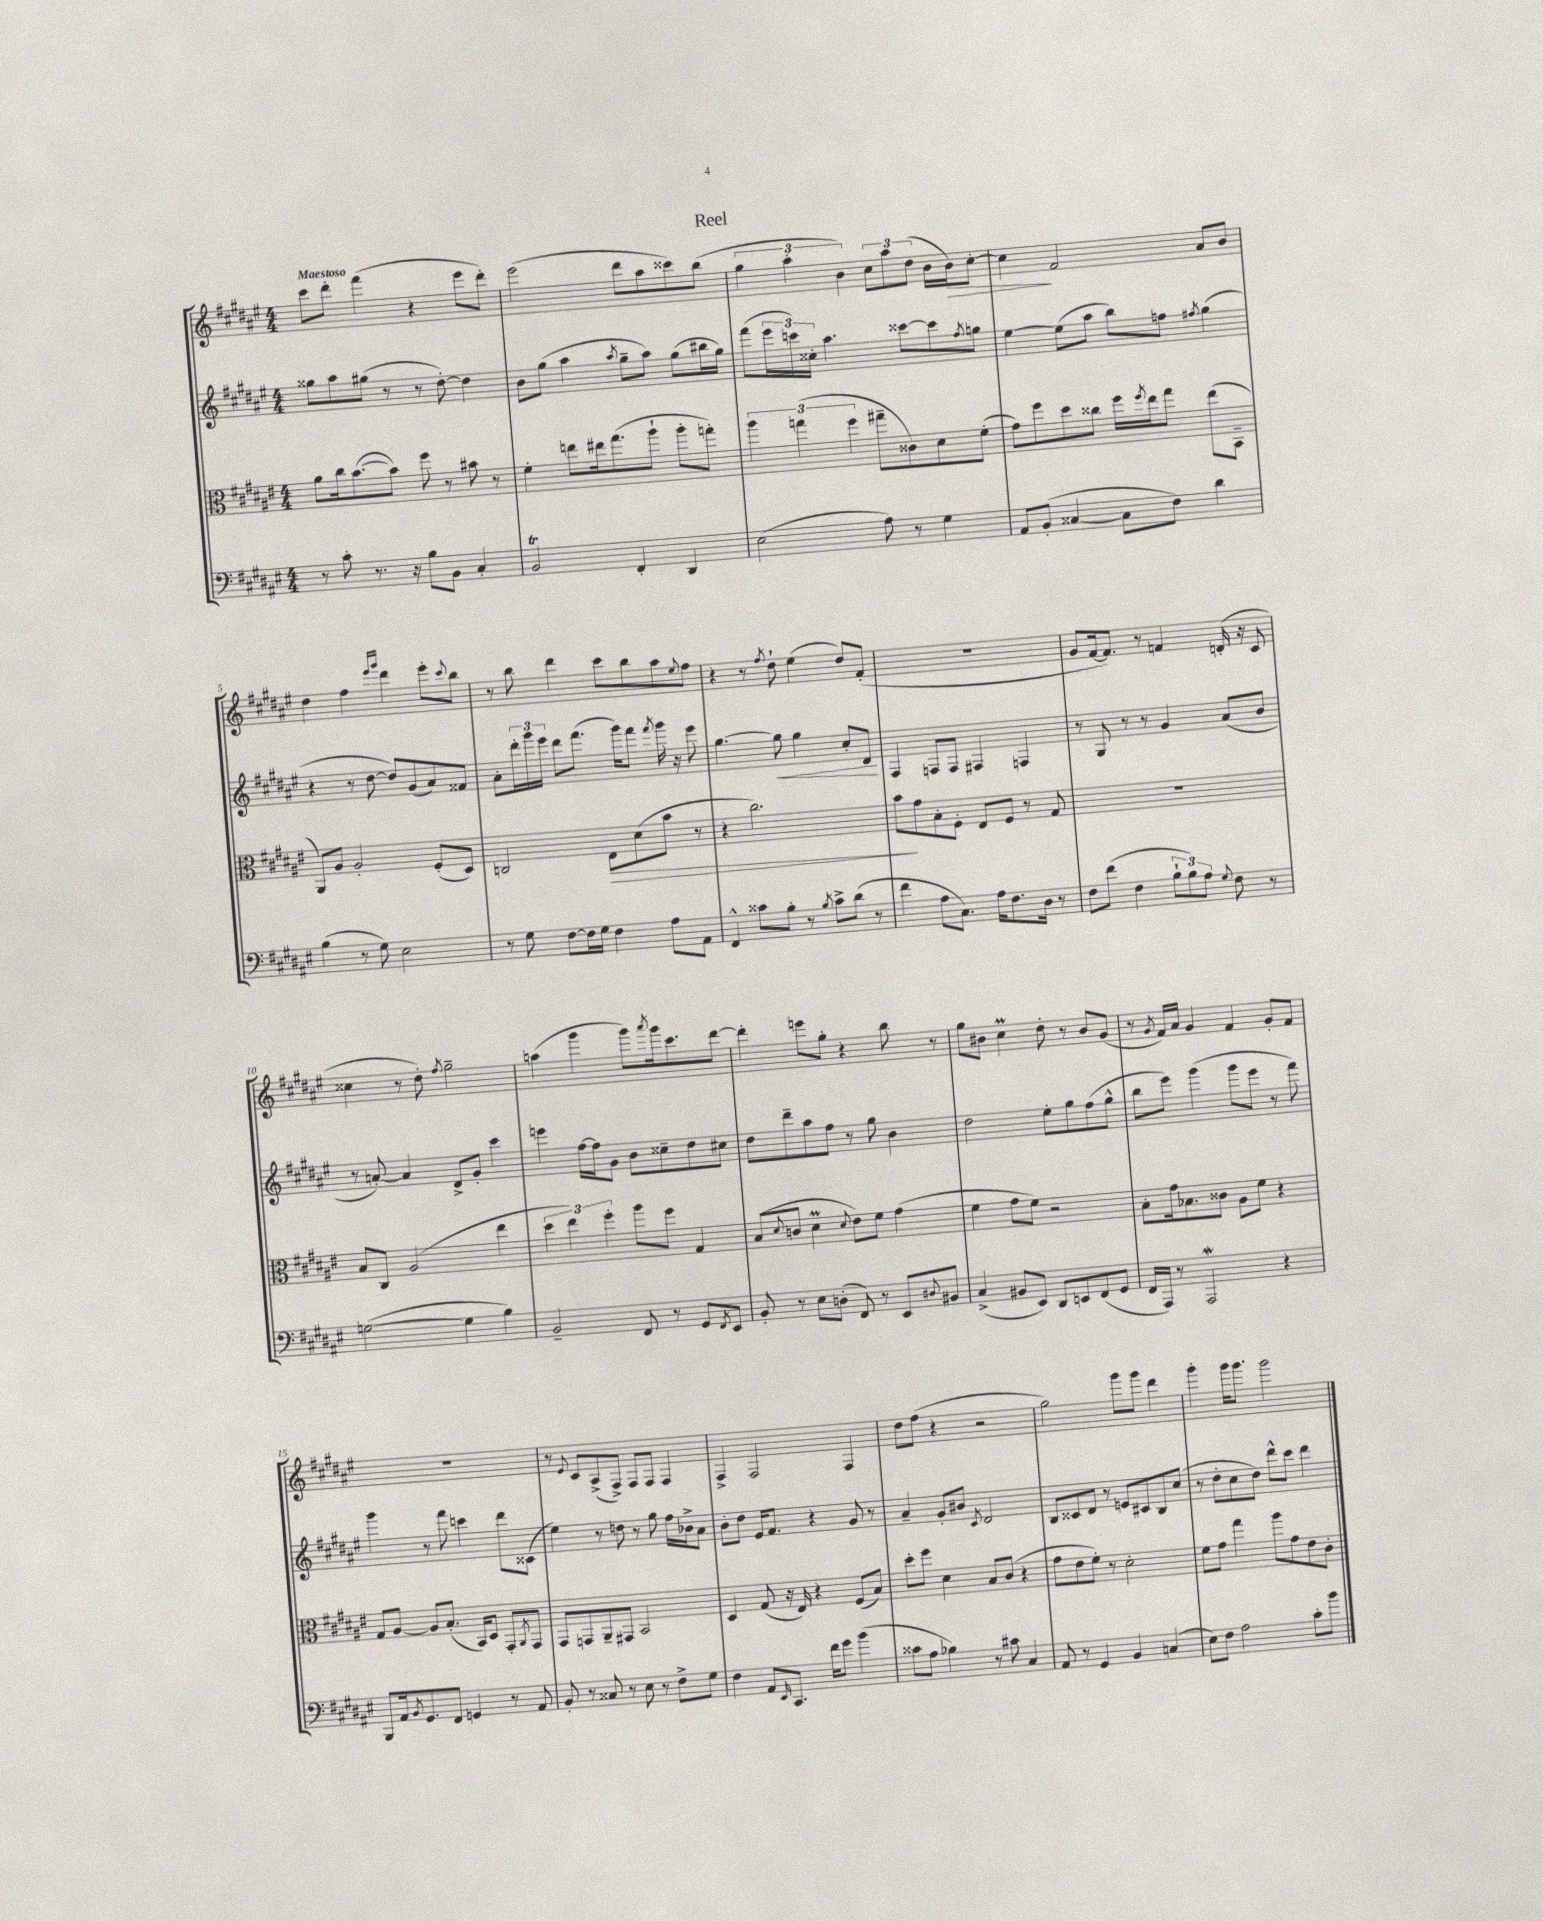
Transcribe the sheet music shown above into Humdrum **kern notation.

**kern	**kern	**kern	**kern
*staff4	*staff3	*staff2	*staff1
*clefF4	*clefC3	*clefG2	*clefG2
*k[f#c#g#d#a#e#]	*k[f#c#g#d#a#e#]	*k[f#c#g#d#a#e#]	*k[f#c#g#d#a#e#]
*M4/4	*M4/4	*M4/4	*M4/4
8r	8a#	8gg##	8ccc#
8c#'	16cc#	8aa#	8ddd#'
.	([8.b	.	.
8.r	.	(8gg#	(4fff#
.	8b])	8r	.
16r	.	.	.
8B	8ff#	8r	4r
8BB	8r	[8dd#')	.
4C#'	8b#	4dd#]	8eee#
.	8r	.	8ddd#')
=	=	=	=
2BB	4f#'	8b	(2eee#
.	.	(8gg#	.
.	8ee	4aa#	.
.	16ee#	.	.
.	(8.gg#	.	.
.	.	8qaa#	.
4FF#'	.	8gg#~	8ddd#
.	8aa#`	8aa#)	8aa#
4DD#	8aa#'	(8gg#	8ccc##)
.	8gg')	16bb#	(8bb
.	.	16gg#)	.
=	=	=	=
(2E#	6aa#	(8fff#	6gg#
.	.	24eee#	.
.	(6gg	24ccc)	6aa#'
.	.	24cc##'	.
.	.	4.aa#	.
.	6ff#	.	6b)
8A#)	8gg#~	.	12cc#
.	.	.	12aa#
8r	8c##)	[8ccc##	.
.	.	.	(12dd#
4G#	8d#	8ccc##]	16b
.	.	.	16b)
.	.	8qff#	.
.	(8f#'	8gg	[8cc#'
=	=	=	=
8AA#	8g#)	[4ee#	4cc#]
(8BB'	8ff#	.	.
[4C##	8dd#	(8ee#]	2f#
.	8cc##	8aa#	.
8C##]	16ff#	8bb)	.
.	8qff#	.	.
.	16ee#	.	.
8F#)	8gg#	8ff	.
.	.	8qff#	.
4d#	(8ee#	(4gg#	8a#
.	8BB~	.	8b
=	=	=	=
(4B	8AA#)	4r	4dd#
.	8A#	.	.
8r	2A#'	8r	4ff#
8G#)	.	[8dd#	.
.	.	.	16qqeee#
.	.	.	16qqggg#
2E#	.	8dd#])	4ddd#
.	.	(8g#	.
.	(8F#'	8a#)	8eee#'
.	.	.	8qqccc#
.	8D#)	8f##	8bb
=	=	=	=
8r	2C	8a#'	8r
8G#	.	24ddd#'	8bb
.	.	24ggg#	.
.	.	24eee#	.
[8F#	.	8ddd#	4ddd#
16F#]	.	(8.fff#	.
16G#	.	.	.
4F#	8E#	.	8ccc#
.	.	16ggg#)	.
.	(8d#	8fff#	8bb
.	.	8qfff#	.
8A#	8b	16ggg#	8aa#
.	.	16r	.
.	.	.	8qqee#
8AA#	8r	8eee#	8ff#
=	=	=	=
4FF#^^	4r	[4.gg#	4r
8c##	2.cc#)	.	8r
.	.	.	8qff#
8B'	.	8gg#]	8dd#`
8r	.	4gg#	(4ee#
8qB	.	.	.
8c##^	.	.	.
(8d#	.	8cc#'	8dd#)
8r	.	8d#	(8f#'
=	=	=	=
4f#	8b	4F#	1r
.	8g#	.	.
8A#	8B'	8F	.
8.C#)	8F#'	8F	.
.	8E#	4F#	.
16A#	.	.	.
8.F#	8F#	.	.
.	8r	4F	.
16D#	.	.	.
8r	8G#	.	.
=	=	=	=
8F#	1r	8r	8g#
(8f#	.	8G#	[16f#
.	.	.	8.f#])
4F#	.	8r	.
.	.	8r	8r
12B`	.	4g#	4f
12B)	.	.	.
12A#	.	.	.
8qqG#	.	.	.
8F#	.	(8a#	(16d'
.	.	.	16r
8r	.	8b	8c#
=	=	=	=
([2G	8B	8r	4cc##
.	8C#	[8a')	.
.	(2A#	4a]	8r
.	.	.	8dd#')
.	.	.	8qff#
4G]	.	8d#^	2gg#~
.	.	8g#'	.
4B)	4ee#	4ccc#	.
=	=	=	=
2BB~	6dd#	4eee	(4aa
.	6ee#)	.	.
.	.	[16ff#	4ggg#
.	.	16ff#]	.
.	6ff#'	.	.
.	.	8g#	.
8FF#	8aa#	8b	8ggg#)
.	.	.	8qaaa#
8r	8ff#	8cc##~	16ggg#
.	.	.	8.ccc#
8GG#	4G#	8dd#	.
8qFF#	.	.	.
8EE#	.	8cc#	[8ddd#
=	=	=	=
8BB'	(8B	8dd#	4ddd#']
.	8qqd#	.	.
8r	8c	8ddd#~	.
8E#	4d#	8aa#	8eee
(8D'	.	8ff#	8gg#'
.	8qqd#	.	.
8FF#)	8e#)	8r	4r
8r	8f#	8gg#	.
8EE#	(4g#	4b	8bb
8qqD#	.	.	.
8BB#	.	.	8r
=	=	=	=
(4C#^	4f#	2dd#	8gg#
.	.	.	8b#
8BB#	8g#	.	4cc#
8EE#)	8f#)	.	.
8DD#	2r	8ee#'	8dd#'
8EE	.	8gg#	8r
(8FF#	.	(8ff#	8b#
8GG#	.	8gg#^^	(8g#
=	=	=	=
16FF#	8B'	8bb	8r
16AAA#)	.	.	.
.	.	.	8qg#
8r	16g#	8eee#)	16f#)
.	8.B-	.	16a#
2AAA#	.	(4ggg#	4g#
.	8c##	.	.
.	8A#	8ggg#	4f#
.	8f#	8eee#	.
4r	4r	8r	8g#'
.	.	8fff#)	8f#
=	=	=	=
8BBB	8G#	4ggg#	1r
16AA#	[8A#	.	.
8qBB	.	.	.
8.GG#	.	.	.
.	8A#]	8r	.
8FF#	(8.B'	8fff#	.
4GG	.	4ccc	.
.	16BB)	.	.
.	8D#	.	.
8r	8GG#'	8ddd#	.
.	8qAA#	.	.
8AA#	8GG#	(8c##	.
=	=	=	=
8BB'	8GG#	4ee#)	8r
.	.	.	8qqe#
8r	8GG	.	8c#
8C##	8AA#~	8r	(8A#^
8r	8GG#	8dd	8F#^)
8E#	2BB	8r	8F#
8r	.	8gg#	8F#
8F#^	.	16ff#	4F#
.	.	16b-^	.
8G#	.	8a#	.
=	=	=	=
4F#	4D#	8b'	4F#^
.	.	8dd#	.
8AA#	(8G#	16e#	2F#
.	.	8.f#	.
16qqEE#	.	.	.
8.CC#	16r	.	.
.	16E#)	.	.
.	4r	4r	.
16f#	.	.	.
8g#	.	.	.
(4b	(8F#	8g#	4F#
.	8B)	8r	.
=	=	=	=
8c##	8dd#'	4a#~	8dd#
8A#	8ff#	.	(8ff#
4B-)	4d#	8g#'	4r
.	.	8b#	.
.	.	8qc#	.
8r	8B	2d#	2r
8c#	(8c#	.	.
4C#	4r	.	.
=	=	=	=
8AA#	8g#	8B	2gg#)
8r	8e#	8c##	.
4GG#	8f#')	8d#	.
.	8r	8r	.
4BB	2d#'	8e	8ggg#
.	.	8c#	8ggg#
(4C	.	8B	4ddd#
.	.	(8cc#	.
=	=	=	=
8E#)	8f#	8r	4ggg#'
8F#	8g#	8dd#'	.
2A#	4gg#	8cc#	16ggg#
.	.	.	8.ggg#
.	.	8dd#)	.
.	8aa#	8ddd#^^	2ggg#
.	8g#	8ccc#	.
8c#'	8e#	4ddd#	.
8b	8c#'	.	.
==	==	==	==
*-	*-	*-	*-
